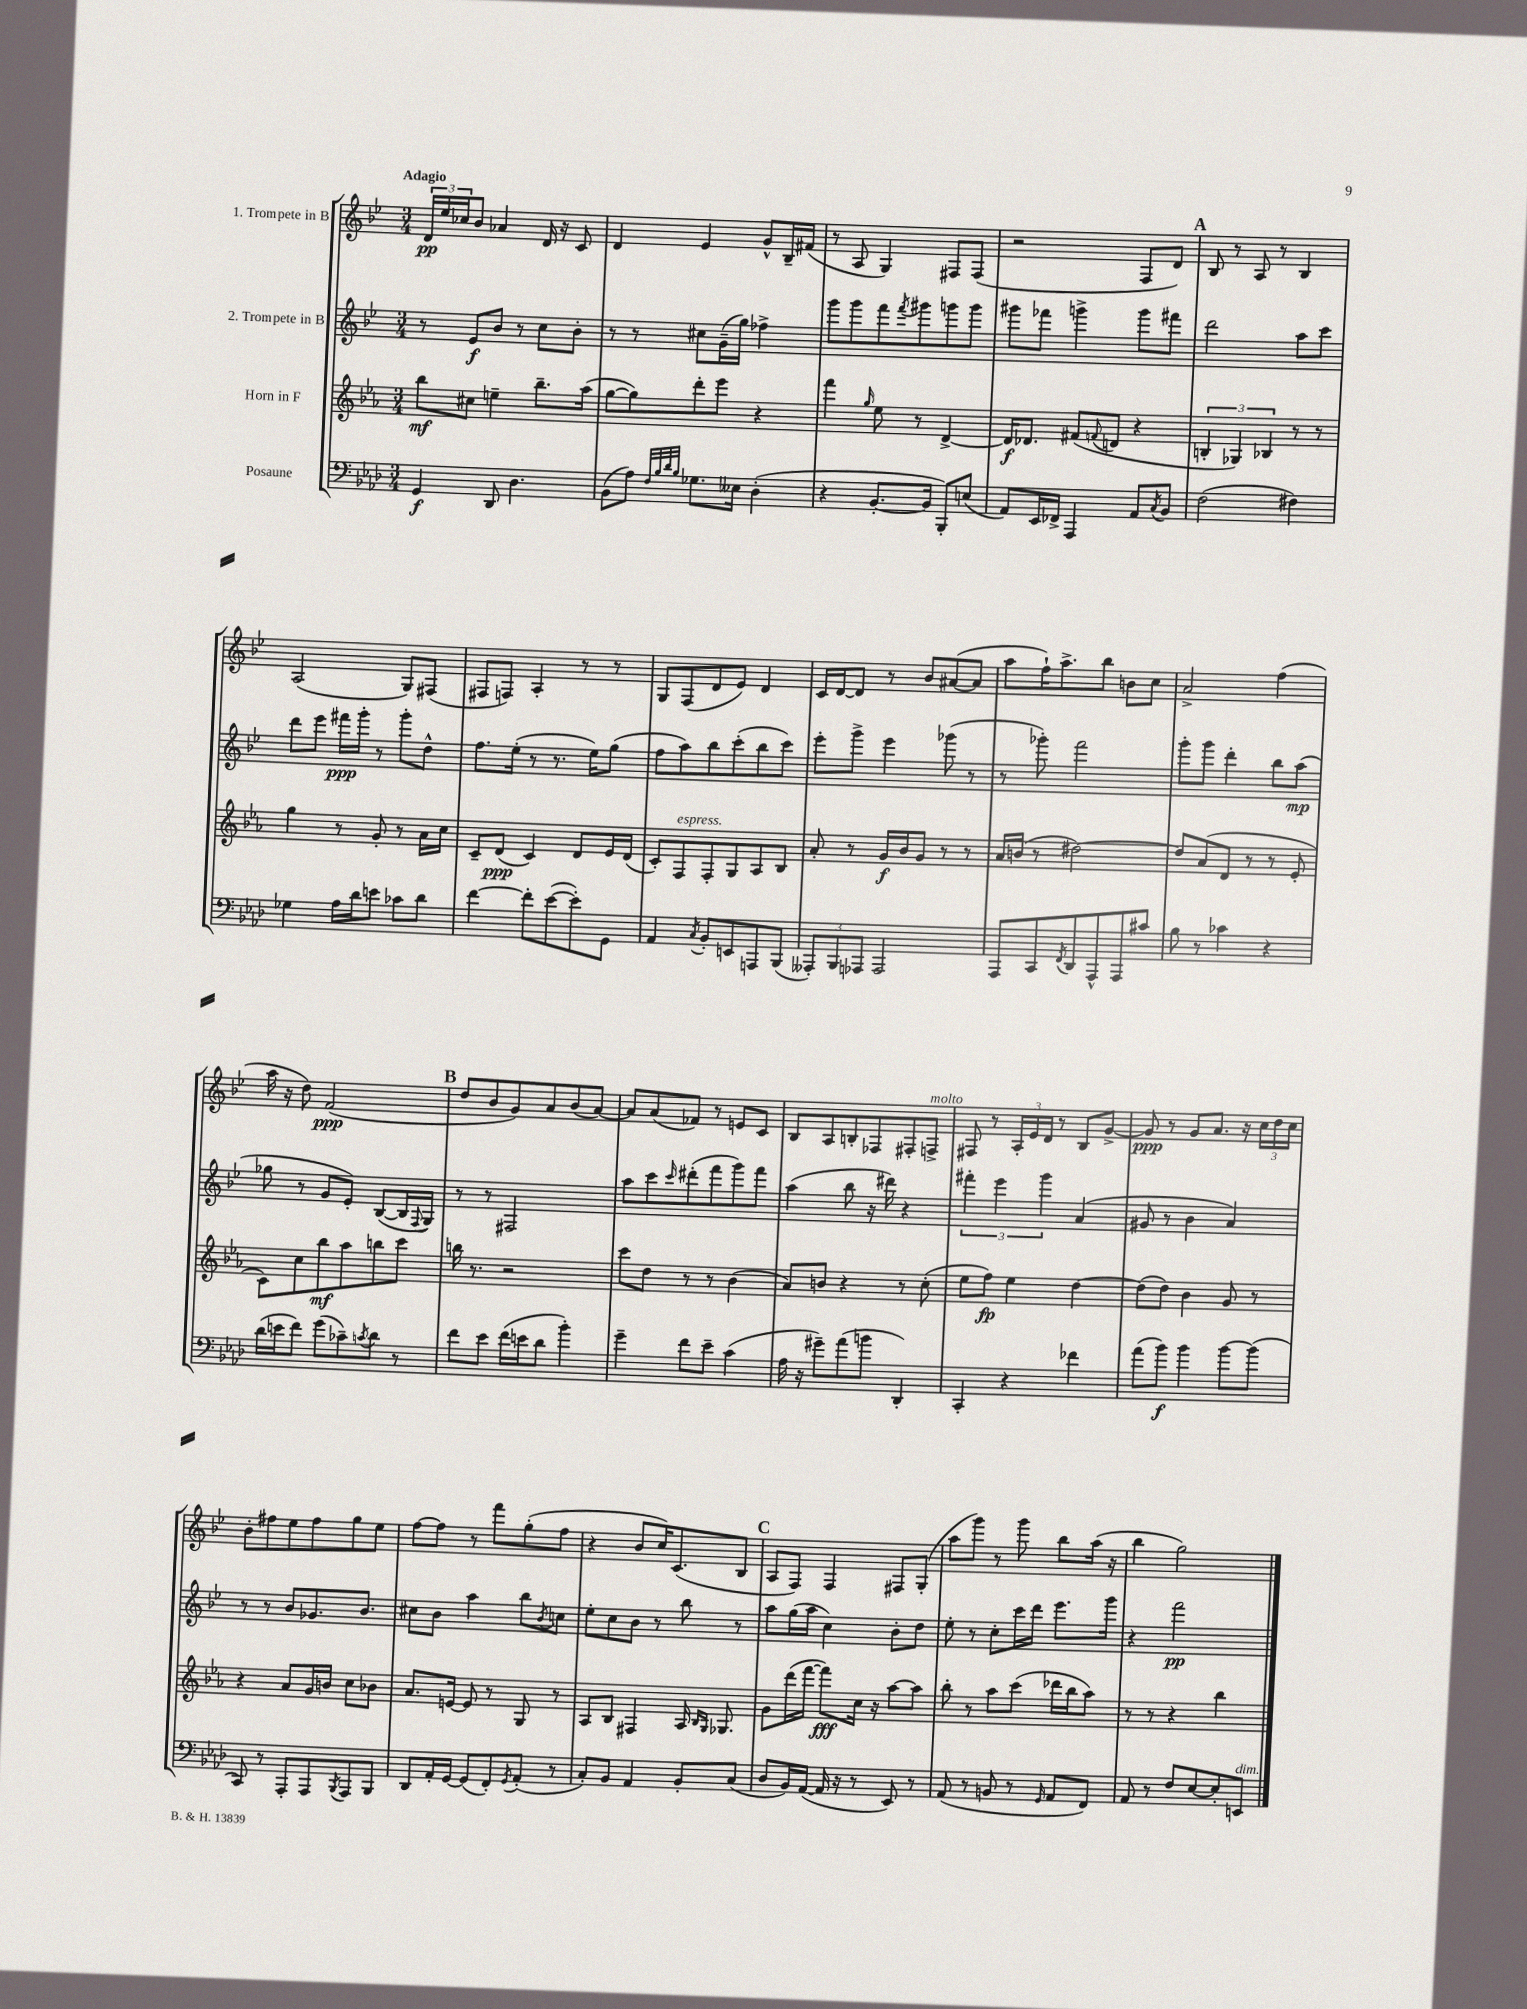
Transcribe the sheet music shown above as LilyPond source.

<<
\new StaffGroup <<
\new Staff = "s0" \with { instrumentName = "1. Trompete in B" } {
    \clef treble \key bes \major \numericTimeSignature \time 3/4 \tempo "Adagio"
    \tuplet 3/2 { d'16\pp ees''16 ces''16 } bes'8 aes'4 d'16 r16 c'8 |
    d'4 ees'4 g'8-^ bes16-- fis'16( |
    r8 a8 g4) fis8 fis8( |
    r2 f8 d'8) |
    \mark \markup { \bold "A" } bes8 r8 a8 r8 bes4 |
    a2( g8) fis8( |
    fis8 f8) a4-. r8 r8 |
    g8 f8( d'8 ees'8) d'4 |
    c'16 d'16~ d'8 r8 bes'8 ais'8~( ais'8 |
    a''8 f''16-!) a''8.-> bes''8 b'8 c''8 |
    a'2-> f''4( |
    a''16 r16 d''8) f'2\ppp( |
    \mark \markup { \bold "B" } d''8 bes'8 g'8) a'8 bes'8( a'8~) |
    a'8 a'8( fes'8) r8 e'8 c'8 |
    bes8 a8 b8-. fes8 fis8-. f8->^\markup { \italic "molto" } |
    fis8 r8 \tuplet 3/2 { a16-. ees'16 d'16 } r8 bes8 g'8~-> |
    g'8\ppp r8 g'8 a'8. r16 \tuplet 3/2 { c''16 d''16 c''16 } |
    bes'8-. fis''8 ees''8 fis''8 g''8 ees''8 |
    f''8~ f''8 r8 f'''8 g''8-.( f''8 |
    r4 bes'8 c''16) c'8.( bes8 |
    \mark \markup { \bold "C" } a8 f8) f4 fis8 g8-.( |
    a''8 g'''8) r8 g'''8 bes''8 a''16( r16 |
    bes''4 g''2) \bar "|." |
}
\new Staff = "s1" \with { instrumentName = "2. Trompete in B" } {
    \clef treble \key bes \major \numericTimeSignature \time 3/4
    r8 ees'8\f bes'8 r8 c''8 bes'8-. |
    r8 r8 cis''8 g'16--( g''16) fes''4-> |
    g'''8 g'''8 f'''8 \acciaccatura { f'''8 } gis'''8 g'''8 g'''8 |
    gis'''8 fes'''8 g'''4-> g'''8 fis'''8 |
    \mark \markup { \bold "A" } d'''2 a''8 c'''8 |
    d'''8 ees'''8 fis'''16\ppp g'''16-. r8 g'''8-. d''8-^ |
    f''8. ees''16-.( r8 r8. ees''16) g''8( |
    f''8 a''8) bes''8 c'''8-.( bes''8 c'''8) |
    ees'''8-. g'''8-> ees'''4 ges'''8( r8 |
    r8 ges'''8-.) f'''2 |
    g'''8-. g'''8 d'''4-. bes''8 a''8\mp( |
    ges''8 r8 g'8 ees'8-.) bes8~( bes16 \appoggiatura { f8 } g16) |
    \mark \markup { \bold "B" } r8 r8 fis2 |
    a''8 c'''8 \grace { c'''16 } dis'''8-.( f'''8 g'''8) f'''8 |
    a''4( bes''8 r16 dis'''16) r4 |
    \tuplet 3/2 { fis'''4-. ees'''4 g'''4 } a'4( |
    gis'8 r8 bes'4 a'4) |
    r8 r8 bes'8 ges'8. bes'8. |
    cis''8 bes'8 a''4 bes''8 \acciaccatura { bes'8 } c''8 |
    ees''8-. c''8 bes'8 r8 bes''8 r8 |
    \mark \markup { \bold "C" } a''8 g''16( a''16 c''4) bes'8-. d''8 |
    ees''8-. r8 c''8-. c'''16 d'''16 ees'''8. g'''16 |
    r4 f'''2\pp \bar "|." |
}
\new Staff = "s2" \with { instrumentName = "Horn in F" } {
    \clef treble \key ees \major \numericTimeSignature \time 3/4
    bes''8\mf cis''8 e''4-- bes''8.-- aes''16( |
    g''8~ g''8) d'''8-. ees'''8 r4 |
    f'''4 \grace { g''16 } ees''8 r8 d'4~-> |
    d'16\f des'8. fis'8( \appoggiatura { f'8 } d'8 r4 |
    \mark \markup { \bold "A" } \tuplet 3/2 { b4-. ges4) bes4 } r8 r8 |
    g''4 r8 g'8-. r8 aes'16 c''16 |
    c'8-- d'8\ppp( c'4) d'8 ees'16 d'16( |
    c'8-.) f8^\markup { \italic "espress." } f8-. g8 aes8 bes8 |
    aes'8-. r8 g'16\f bes'16 g'8 r8 r8 |
    aes'16 b'16( r8 dis''2~) |
    dis''8 aes'8( d'8 r8 r8 ees'8-. |
    c'8) c''8 bes''8\mf aes''8 b''8 c'''8 |
    \mark \markup { \bold "B" } b''16 r8. r2 |
    c'''8 d''8 r8 r8 bes'4( |
    aes'8) b'8 r4 r8 c''8-.( |
    ees''8 f''8\fp) ees''4 d''4~ |
    d''8( d''8) bes'4 g'8 r8 |
    r4 aes'8 g'16 b'16 c''8 bes'8 |
    aes'8. e'16~ e'8 r8 g8 r8 |
    aes8 bes8 fis4 aes16 \grace { bes16 g16 } ges8. |
    \mark \markup { \bold "C" } g'8 d'''16( f'''16~ f'''8\fff) c''16 r16 aes''8~ aes''8 |
    bes''8-. r8 aes''8 c'''8( des'''16 bes''16 aes''8) |
    r8 r8 r4 bes''4 \bar "|." |
}
\new Staff = "s3" \with { instrumentName = "Posaune" } {
    \clef bass \key aes \major \numericTimeSignature \time 3/4
    g,4\f des,8 des4. |
    bes,8( aes8) \grace { f32 bes32 des'32 bes32 } ges8. eeses16 des4-.( |
    r4 bes,8.~-. bes,16 bes,,8-.) e8( |
    aes,8) ees,16 fes,16-> aes,,4 aes,8 \acciaccatura { c8 } bes,8 |
    \mark \markup { \bold "A" } f2( fis4) |
    ges4 aes16 des'16 e'8 ces'8 des'8 |
    f'4~ f'8-. ees'8~( ees'8-.) g,8 |
    aes,4 \acciaccatura { c8 } bes,8-. e,8 a,,8 bes,,8( |
    \tuplet 3/2 { aeses,,8-.) bes,,8 aes,,8 } aes,,2 |
    aes,,8 c,8 \acciaccatura { f,8 } des,8 aes,,8-^ aes,,8 cis'8 |
    bes8 r8 ces'4 r4 |
    des'16( e'16 f'8) g'8( ces'8--) \acciaccatura { c'8 } des'8 r8 |
    \mark \markup { \bold "B" } f'8 ees'8 f'16( e'16 des'8 bes'4-.) |
    g'4-- f'8 ees'8-- c'4( |
    aes16 r16 gis'8--) aes'8( b'8 des,4-.) |
    c,4-. r4 fes'4 |
    aes'8( bes'8\f) bes'4 bes'8~ bes'8( |
    c,8) r8 aes,,8-. aes,,8 \acciaccatura { bes,,8 } aes,,8 bes,,8 |
    des,8 aes,16-. g,16~ g,8( f,8-.) \acciaccatura { g,8 } aes,8-.( r8 |
    c8-.) bes,8 aes,4 bes,8-. c8( |
    \mark \markup { \bold "C" } des8 bes,16) aes,16~( aes,16 r16 r8 ees,8) r8 |
    aes,8( r8 b,8 r8 \grace { g,16 } aes,8 f,8) |
    aes,8 r8 f8 ees8~ ees8-. e,8^\markup { \italic "dim." } \bar "|." |
}
>>
>>
\layout { \context { \Score \remove "Bar_number_engraver" } }
